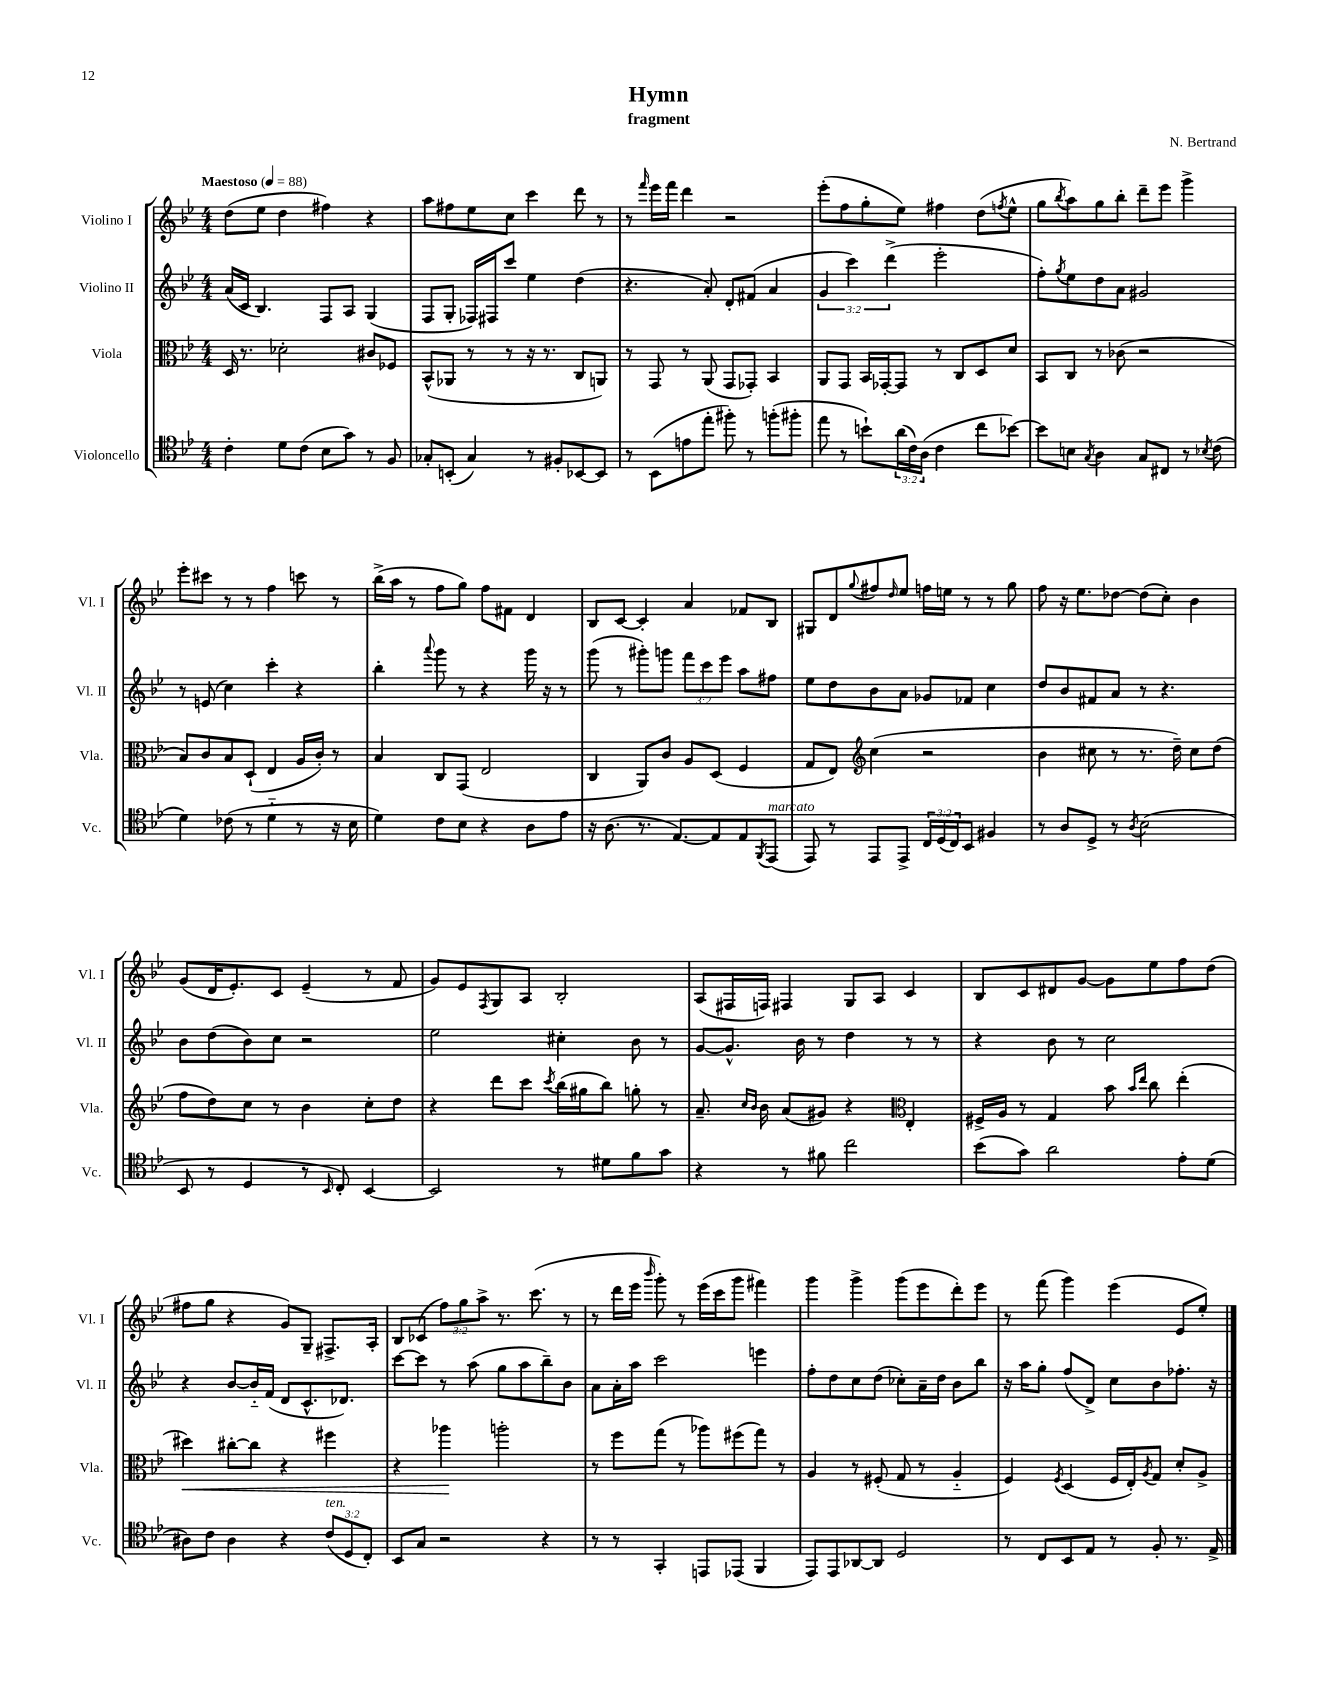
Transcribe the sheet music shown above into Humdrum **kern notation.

**kern	**kern	**kern	**kern
*staff4	*staff3	*staff2	*staff1
*clefC4	*clefC3	*clefG2	*clefG2
*k[b-e-]	*k[b-e-]	*k[b-e-]	*k[b-e-]
*M4/4	*M4/4	*M4/4	*M4/4
*MM88	*MM88	*MM88	*MM88
4c'	16D	(16a	(8dd
.	8.r	16c	.
.	.	4.B-)	8ee-
8d	2d-'	.	4dd
(8c	.	.	.
8B-	.	8F	4ff#)
8g)	.	8A	.
8r	8c#	(4G	4r
8F	8F-	.	.
=	=	=	=
8G-'	(8BB-^^	8F	8aa
(8BB'	8AA-	8G'	8ff#
4G-)	8r	16F-)	8ee-
.	.	16F#	.
.	8r	8ccc	8cc
8r	16r	4ee-	4ccc
.	8.r	.	.
8F#'	.	.	.
[8BB-	8C	(4dd	8ddd
8BB-]	8AA)	.	8r
=	=	=	=
8r	8r	4.r	8r
.	.	.	16qqfff
(8BB-	8GG	.	16eee-
.	.	.	16fff
8e	8r	.	4ddd
8ee-'	(8AA	8a')	.
8ff#')	8GG	8d'	2r
8r	8GG-')	(8f#	.
(8ff'	4BB-	4a	.
8ff#'	.	.	.
=	=	=	=
8ee-	8AA	6g	(8eee-'
8r	8GG	.	8ff
.	.	6ccc)	.
8b`)	16BB-	.	8gg'
.	[16GG-'	.	.
.	.	(6ddd^	.
(24a	8GG-]	.	8ee-)
24c)	.	.	.
(24A	.	.	.
4c	8r	2eee-'	4ff#
.	8C	.	.
8cc	8D	.	(8dd
.	.	.	8qff
[8b-)	8d	.	8ee-^^
=	=	=	=
8b-]	8BB-	8ff')	8gg
.	.	8qgg	8qbb-
8B	8C	8ee-	8aa)
8qG	.	.	.
4A	8r	8dd	8gg
.	(8c-	8a	8bb-'
8G	2r	2g#	8ddd~
8C#	.	.	8eee-
8r	.	.	4ggg^
8qB-	.	.	.
(8c	.	.	.
=	=	=	=
4d)	8B-)	8r	8eee-'
.	8c	(8e	8ccc#
(8c-	8B-	4cc)	8r
8r	(8D`	.	8r
4d'~	4E-	4ccc'	4ff
8r	16A	4r	8ccc
.	16c')	.	.
16r	8r	.	8r
16B-	.	.	.
=	=	=	=
4d)	4B-	4bb-'	(16bb-^
.	.	.	16aa
.	.	.	8r
.	.	8qqaaa	.
8c	8C	8ggg	8ff
8B-	(8GG	8r	8gg)
4r	2E-	4r	8ff
.	.	.	8f#
8A	.	16ggg	4d
.	.	16r	.
8e-	.	8r	.
=	=	=	=
16r	4C	(8ggg	8B-
(8.A	.	.	.
.	.	8r	[8c
8.r	8AA)	8ggg#')	4c']
.	8c	8ggg	.
[8.E-)	.	.	.
.	8A	12fff	4a
.	.	12ccc	.
8E-]	(8D	.	.
.	.	12eee-	.
8E-	4F	8aa	8f-
8qFF	.	.	.
(8EE-	.	8ff#	8B-
=	=	=	=
8EE-)	8G	8ee-	8G#
8r	8E-)	8dd	8d
*	*clefG2	*	*
.	.	.	8qqgg
8EE-	(4cc	8b-	8ff#
.	.	.	16qqdd
8EE-^	.	8a	8ee-
24C	2r	8g-	16ff
(24D	.	.	.
.	.	.	16ee
24C)	.	.	.
8BB-	.	8f-	8r
4F#	.	4cc	8r
.	.	.	8gg
=	=	=	=
8r	4b-	8dd	8ff
8A	.	8b-	16r
.	.	.	8.ee-
8D^	8cc#	8f#	.
8r	8r	8a	[8dd-
8qA	.	.	.
(2B-	8.r	8r	(8dd-]
.	.	4.r	8cc')
.	16dd~)	.	.
.	8cc#	.	4b-
.	(8dd	.	.
=	=	=	=
8BB-	8ff	8b-	(8g
8r	8dd)	(8dd	16d
.	.	.	8.e-')
4D	8cc	8b-)	.
.	8r	8cc	8c
8r	4b-	2r	(4e-~
16qqBB-	.	.	.
8C')	.	.	.
[4BB-	8cc'	.	8r
.	8dd	.	8f
=	=	=	=
2BB-]	4r	2ee-	8g)
.	.	.	8e-
.	.	.	8qF
.	8ddd	.	8G
.	8ccc	.	8A
.	8qccc	.	.
8r	(16bb-	4cc#'	2B-'
.	16gg#	.	.
8d#	8bb-)	.	.
8f	8gg'	8b-	.
8g	8r	8r	.
=	=	=	=
4r	8.a~	[8g	(8A
.	.	8.g^^]	16F#
.	16qqcc	.	.
.	16qqb-	.	.
.	16b-	.	16F)
8r	(8a	.	4F#
.	.	16b-	.
8f#	8g#)	8r	.
2cc	4r	4dd	8G
.	.	.	8A
*	*clefC3	*	*
.	4E-'	8r	4c
.	.	8r	.
=	=	=	=
(8b-	16F#^	4r	8B-
.	16A	.	.
8g)	8r	.	8c
2a	4G	8b-	8d#
.	.	8r	[8g
.	8b-	2cc	8g]
.	16qqb-	.	.
.	16qqee-	.	.
.	8cc	.	8ee-
8e-'	(4ee-'	.	8ff
(8d	.	.	(8dd
=	=	=	=
8A#)	4dd#)	4r	8ff#
8c	.	.	8gg
4A#	[8cc#'	[8b-	4r
.	8cc#]	16b-'~]	.
.	.	(16f	.
4r	4r	8d	8g)
.	.	8.c^^	8G~
(12c	4ff#	.	8.F#^
.	.	8.d-)	.
12D	.	.	.
12C')	.	.	.
.	.	.	16A'
=	=	=	=
8BB-	4r	[8ccc	8B-
8G	.	8ccc]	(8c-
2r	4aa-	8r	12ff)
.	.	.	12gg
.	.	(8aa	.
.	.	.	12aa^
.	2aa'	8gg	8.r
.	.	8aa	.
.	.	.	(8.ccc
4r	.	8bb-~)	.
.	.	8b-	8r
=	=	=	=
8r	8r	8a	8r
8r	8ff	16a'	16ddd
.	.	16aa	16eee-
.	.	.	16qqbbb-
4GG'	(8gg	2ccc	8ggg')
.	8r	.	8r
8EE	8aa-)	.	(16eee-
.	.	.	16ccc
(8EE-	(8ff#	.	8ggg
4FF	8gg)	4eee	4fff#)
.	8r	.	.
=	=	=	=
8EE-)	4A	8ff'	4ggg
8EE-	.	8dd	.
[8AA-	8r	8cc	4ggg^
8AA-]	(8F#'	(8dd	.
2D	8G	8cc-')	(8ggg
.	8r	16a~	8eee-
.	.	16dd	.
.	4A'~	8b-	8ddd')
.	.	8bb-	8eee-
=	=	=	=
8r	4F)	16r	8r
.	.	16aa	.
8C	.	8gg'	(8fff
.	8qF	.	.
8BB-	(4D	(8ff	4ggg)
8E-	.	8d^)	.
8r	16F	8cc	(4eee-
.	16E-')	.	.
.	8qA	.	.
8F'	8G	8b-	.
8.r	8d'	8.ff-'	8e-
.	8A^	.	8ee-')
16E-^	.	16r	.
==	==	==	==
*-	*-	*-	*-
